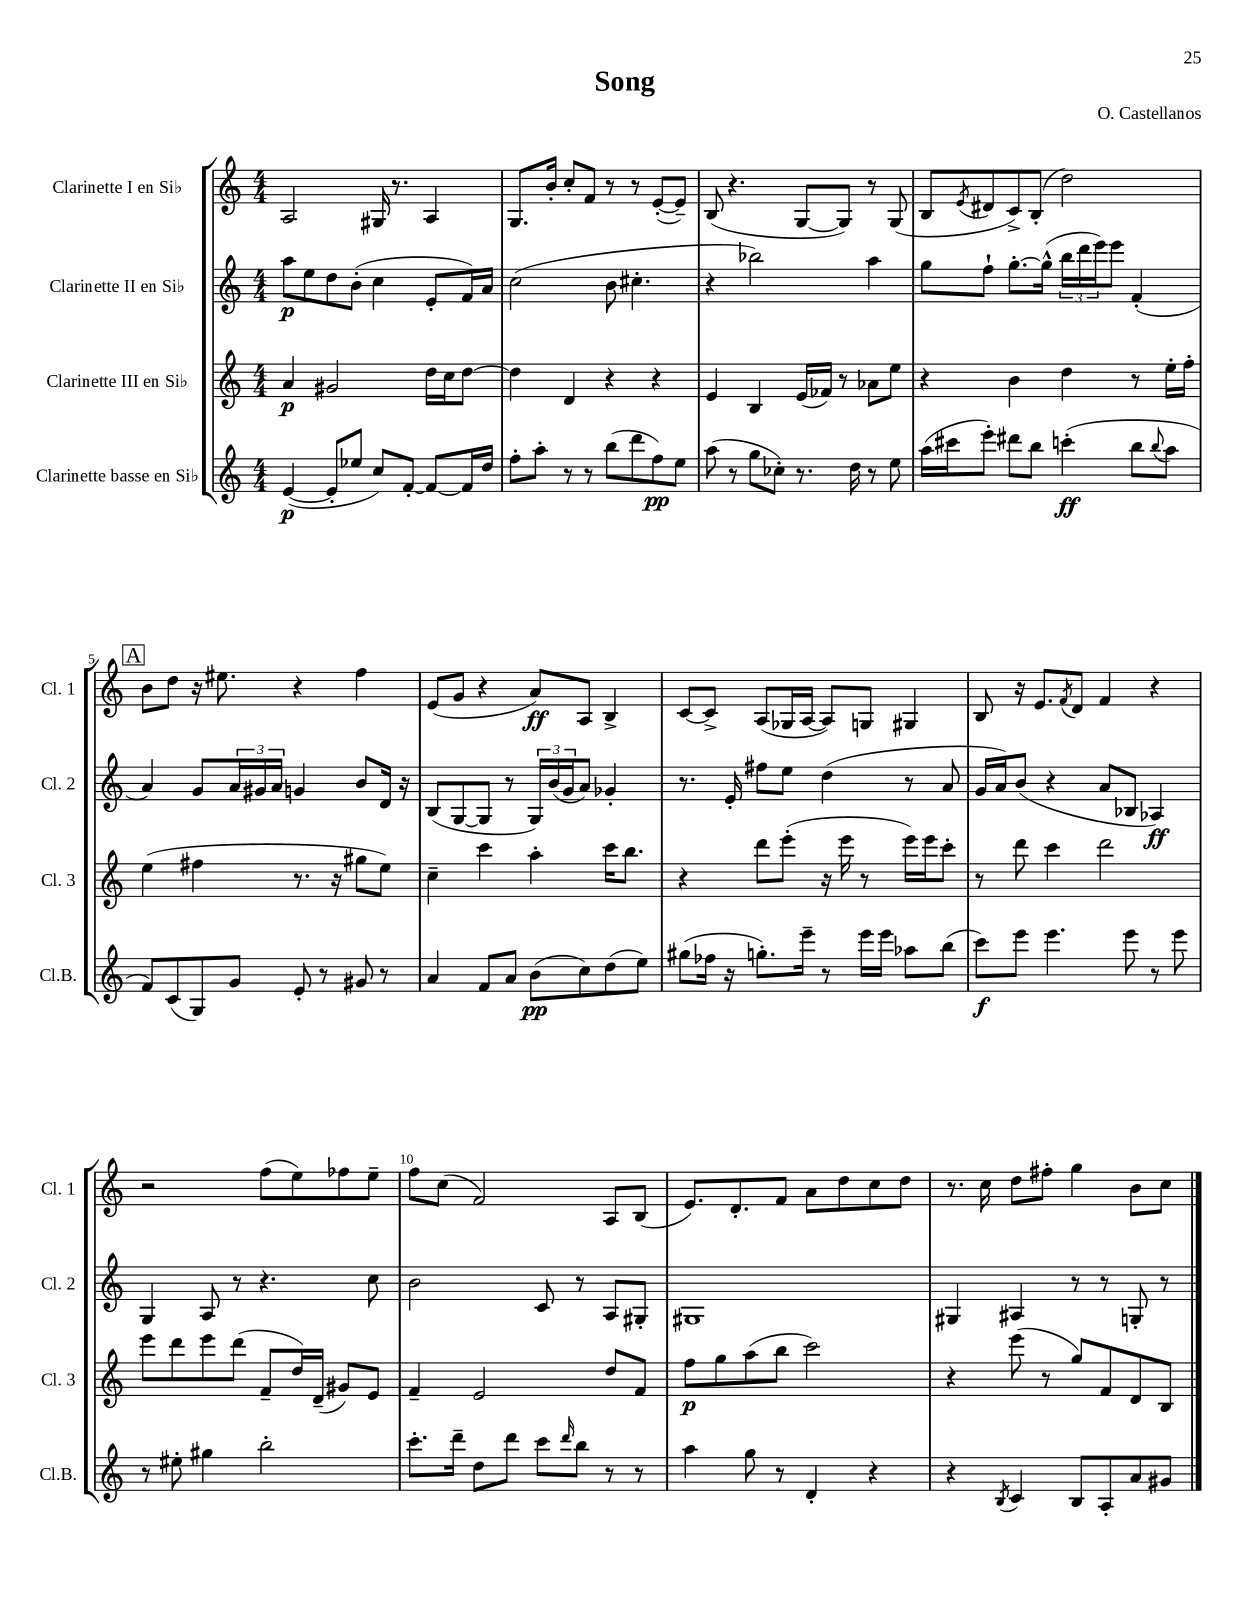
\header { title = "Song" composer = "O. Castellanos" }
<<
\new StaffGroup <<
\new Staff = "s0" \with { instrumentName = "Clarinette I en Sib" shortInstrumentName = "Cl. 1" } {
    \clef treble \key c \major \numericTimeSignature \time 4/4
    a2 gis16 r8. a4 |
    g8. b'16-. c''8-. f'8 r8 r8 e'8~-.( e'8--) |
    b8( r4. g8~ g8) r8 g8( |
    b8 \acciaccatura { e'8 } dis'8 c'8->) b8-.( d''2) |
    \mark \markup { \box "A" } b'8 d''8 r16 eis''8. r4 f''4 |
    e'8( g'8 r4 a'8\ff) a8 b4-> |
    c'8~ c'8-> a8( ges16 a16~ a8) g8 gis4 |
    b8 r16 e'8. \acciaccatura { f'8 } d'8 f'4 r4 |
    r2 f''8( e''8) fes''8 e''8-- |
    f''8 c''8( f'2) a8 b8( |
    e'8.) d'8.-. f'8 a'8 d''8 c''8 d''8 |
    r8. c''16 d''8 fis''8-. g''4 b'8 c''8 \bar "|." |
}
\new Staff = "s1" \with { instrumentName = "Clarinette II en Sib" shortInstrumentName = "Cl. 2" } {
    \clef treble \key c \major \numericTimeSignature \time 4/4
    a''8\p e''8 d''8 b'8-.( c''4 e'8-. f'16) a'16 |
    c''2( b'8 cis''4.-. |
    r4 bes''2) a''4 |
    g''8 f''8-! g''8.~-. g''16-^( \tuplet 3/2 { b''16 d'''16 e'''16) } e'''8 f'4-.( |
    \mark \markup { \box "A" } a'4) g'8 \tuplet 3/2 { a'16 gis'16 a'16 } g'4 b'8 d'16 r16 |
    b8( g8~ g8 r8 \tuplet 3/2 { g16) b'16( g'16 } a'8) ges'4-. |
    r8. e'16-. fis''8 e''8 d''4( r8 a'8 |
    g'16 a'16) b'8( r4 a'8 bes8 aes4\ff) |
    g4 a8 r8 r4. c''8 |
    b'2 c'8 r8 a8 gis8-. |
    gis1 |
    gis4 ais4 r8 r8 g8-. r8 \bar "|." |
}
\new Staff = "s2" \with { instrumentName = "Clarinette III en Sib" shortInstrumentName = "Cl. 3" } {
    \clef treble \key c \major \numericTimeSignature \time 4/4
    a'4\p gis'2 d''16 c''16 d''8~ |
    d''4 d'4 r4 r4 |
    e'4 b4 e'16( fes'16) r8 aes'8 e''8 |
    r4 b'4 d''4 r8 e''16-. f''16-. |
    \mark \markup { \box "A" } e''4( fis''4 r8. r16 gis''8 e''8) |
    c''4-- c'''4 a''4-. c'''16 b''8. |
    r4 d'''8 e'''8-.( r16 e'''16 r8 e'''16) e'''16 c'''8-. |
    r8 d'''8 c'''4 d'''2 |
    e'''8 d'''8 e'''8 d'''8( f'8-- d''16) d'16--( gis'8) e'8 |
    f'4-- e'2 d''8 f'8 |
    f''8\p g''8 a''8( b''8 c'''2) |
    r4 e'''8( r8 g''8) f'8 d'8 b8 \bar "|." |
}
\new Staff = "s3" \with { instrumentName = "Clarinette basse en Sib" shortInstrumentName = "Cl.B." } {
    \clef treble \key c \major \numericTimeSignature \time 4/4
    e'4~\p( e'8-. ees''8 c''8) f'8~-. f'8~ f'16 d''16 |
    f''8-. a''8-. r8 r8 b''8( d'''8 f''8\pp) e''8 |
    a''8( r8 g''8 ces''8-.) r8. d''16 r8 e''8 |
    a''16( cis'''16 e'''8-.) dis'''8 b''8 c'''4-.\ff( b''8 \appoggiatura { b''8 } a''8 |
    \mark \markup { \box "A" } f'8) c'8( g8) g'8 e'8-. r8 gis'8 r8 |
    a'4 f'8 a'8 b'8\pp( c''8) d''8( e''8) |
    gis''8( fes''16 r16 g''8.-.) e'''16-- r8 e'''16 e'''16 aes''8 b''8( |
    c'''8\f) e'''8 e'''4. e'''8 r8 e'''8 |
    r8 eis''8-. gis''4 b''2-. |
    c'''8.-. d'''16-- d''8 d'''8 c'''8 \grace { d'''16 } b''8 r8 r8 |
    a''4 g''8 r8 d'4-. r4 |
    r4 \acciaccatura { b8 } c'4 b8 a8-. a'8 gis'8 \bar "|." |
}
>>
>>
\layout { \context { \Score \override BarNumber.break-visibility = ##(#f #t #t) barNumberVisibility = #(every-nth-bar-number-visible 5) } }
